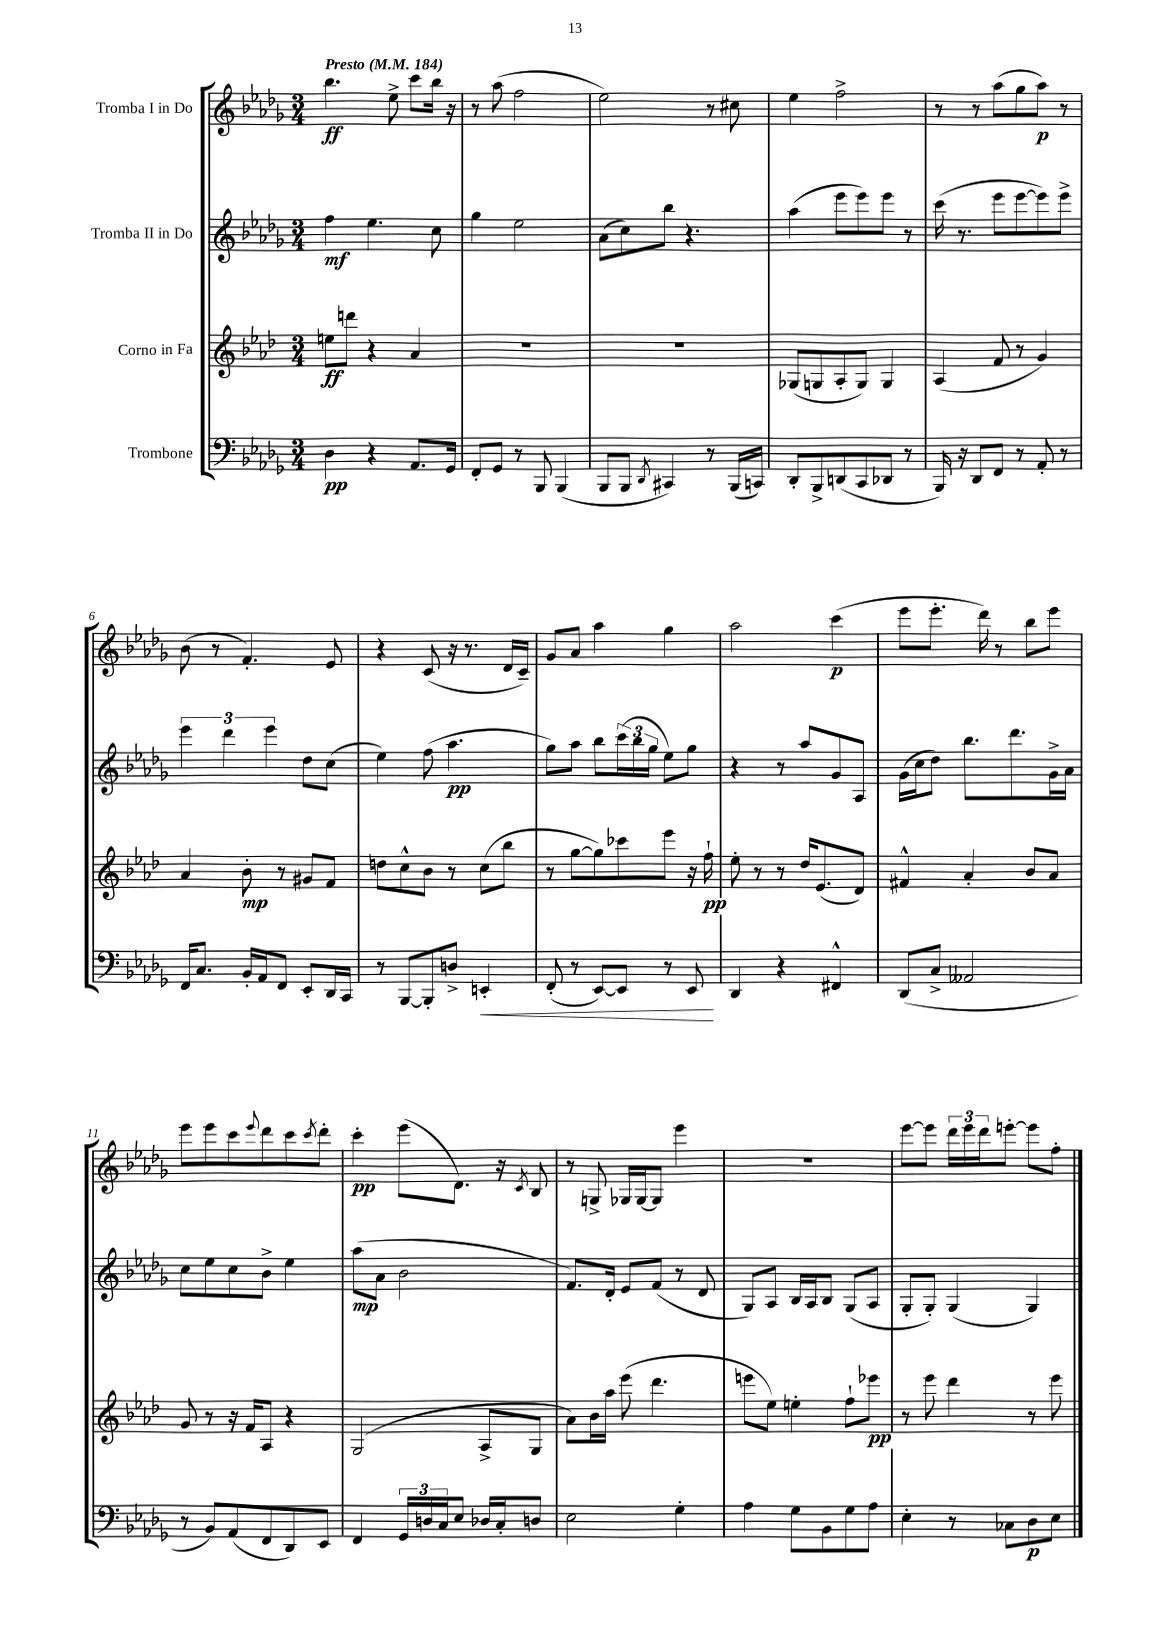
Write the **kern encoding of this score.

**kern	**kern	**kern	**kern
*staff4	*staff3	*staff2	*staff1
*clefF4	*clefG2	*clefG2	*clefG2
*k[b-e-a-d-g-]	*k[b-e-a-d-]	*k[b-e-a-d-g-]	*k[b-e-a-d-g-]
*M3/4	*M3/4	*M3/4	*M3/4
*MM184	*MM184	*MM184	*MM184
4D-	8ee	4ff	4.bb-
.	8ddd	.	.
4r	4r	4.ee-	.
.	.	.	8ee-^
8.AA-	4a-	.	8ccc
.	.	8cc	16bb-
16GG-	.	.	16r
=	=	=	=
8FF'	2.r	4gg-	8r
8GG-	.	.	(8aa-
8r	.	2ee-	2ff
8BBB-	.	.	.
(4BBB-	.	.	.
=	=	=	=
8BBB-	2.r	(8a-	2ee-)
8BBB-	.	8cc)	.
8qDD-	.	.	.
4CC#)	.	8bb-	.
.	.	4.r	.
8r	.	.	8r
(16BBB-	.	.	8cc#
16CC)	.	.	.
=	=	=	=
8DD-'	(8G-	(4aa-	4ee-
8BBB-^	8G	.	.
(8DD	8A-'	8eee-	2ff^
8CC	8G)	8eee-)	.
8DD-	4G	8eee-	.
8r	.	8r	.
=	=	=	=
16BBB-)	(4A-	(16ccc	8r
16r	.	8.r	.
8DD-	.	.	8r
8FF	8f	8eee-	(8aa-
8r	8r	[8eee-	8gg-
8AA-'	4g)	8eee-])	8aa-)
8r	.	8eee-^	8r
=	=	=	=
16FF	4a-	6eee-	(8b-
8.C	.	.	.
.	.	.	8r
.	.	6ddd-	.
16BB-'	8b-'	.	4.f')
16AA-	.	.	.
.	.	6eee-	.
8FF	8r	.	.
8EE-'	8g#	8dd-	.
16DD-	8f	(8cc	8e-
16CC	.	.	.
=	=	=	=
8r	8dd	4ee-)	4r
[8BBB-	8cc^^	.	.
8BBB-']	8b-	(8ff	(8c
8D^	8r	4.aa-	16r
.	.	.	8.r
4EE'	(8cc	.	.
.	8bb-	.	16d-
.	.	.	16c~)
=	=	=	=
(8FF'	8r	8gg-)	8g-
8r	[8gg	8aa-	8a-
[8EE-)	8gg])	8bb-	4aa-
8EE-]	8ccc-	(24ccc	.
.	.	24bb-	.
.	.	24gg-	.
8r	8eee-	8ee-)	4gg-
8EE-	16r	8gg-	.
.	16ff`	.	.
=	=	=	=
4DD-	8ee-'	4r	2aa-
.	8r	.	.
4r	8r	8r	.
.	16dd-	8aa-	.
.	(8.e-	.	.
4FF#^^	.	8g-	(4ccc
.	8d-)	8A-	.
=	=	=	=
(8DD-	4f#^^	(16g-	8eee-
.	.	16cc	.
8C^	.	8dd-)	8.eee-'
2AA--	4a-'	8.bb-	.
.	.	.	16ddd-)
.	.	.	8r
.	.	8.ddd-	.
.	8b-	.	8bb-
.	8a-	16g-^	8eee-
.	.	16a-	.
=	=	=	=
8r	8g	8cc	8eee-
8BB-)	8r	8ee-	8eee-
(8AA-	16r	8cc	8ccc
.	16f	.	.
.	.	.	8qqeee-
8FF	8A-	8b-^	8ddd-
8DD-)	4r	4ee-	8ccc
.	.	.	8qccc
8EE-	.	.	8ddd-'
=	=	=	=
4FF	(2G	(8aa-	4ccc'
.	.	8a-	.
24GG-	.	2b-	(8eee-
24D	.	.	.
24C	.	.	.
8E-	.	.	8.d-)
16D-	8A-^	.	.
16C'	.	.	16r
.	.	.	8qc
8D	8G	.	8B-
=	=	=	=
2E-	8a-)	8.f)	8r
.	16b-	.	8G^
.	16aa-	16d-'	.
.	(8eee-	8e-	16G-
.	.	.	[16G-
.	4.ddd-	(8f	8G-]
4G-'	.	8r	4eee-
.	.	8d-	.
=	=	=	=
4A-	8eee	8G-)	2.r
.	8ee-)	8A-	.
8G-	4ee'	16B-	.
.	.	16A-	.
8BB-	.	8B-	.
8G-	8ff`	(8G-	.
8A-	8eee-	8A-	.
=	=	=	=
4E-'	8r	8G-'	[8eee-
.	8eee-	8G-')	8eee-]
8r	4ddd-	(4G-	24ddd-
.	.	.	24eee-
.	.	.	24ddd-
8C-	.	.	[8eee'
8D-	8r	4G-)	8eee]
8E-	8eee-	.	8ff'
==	==	==	==
*-	*-	*-	*-
